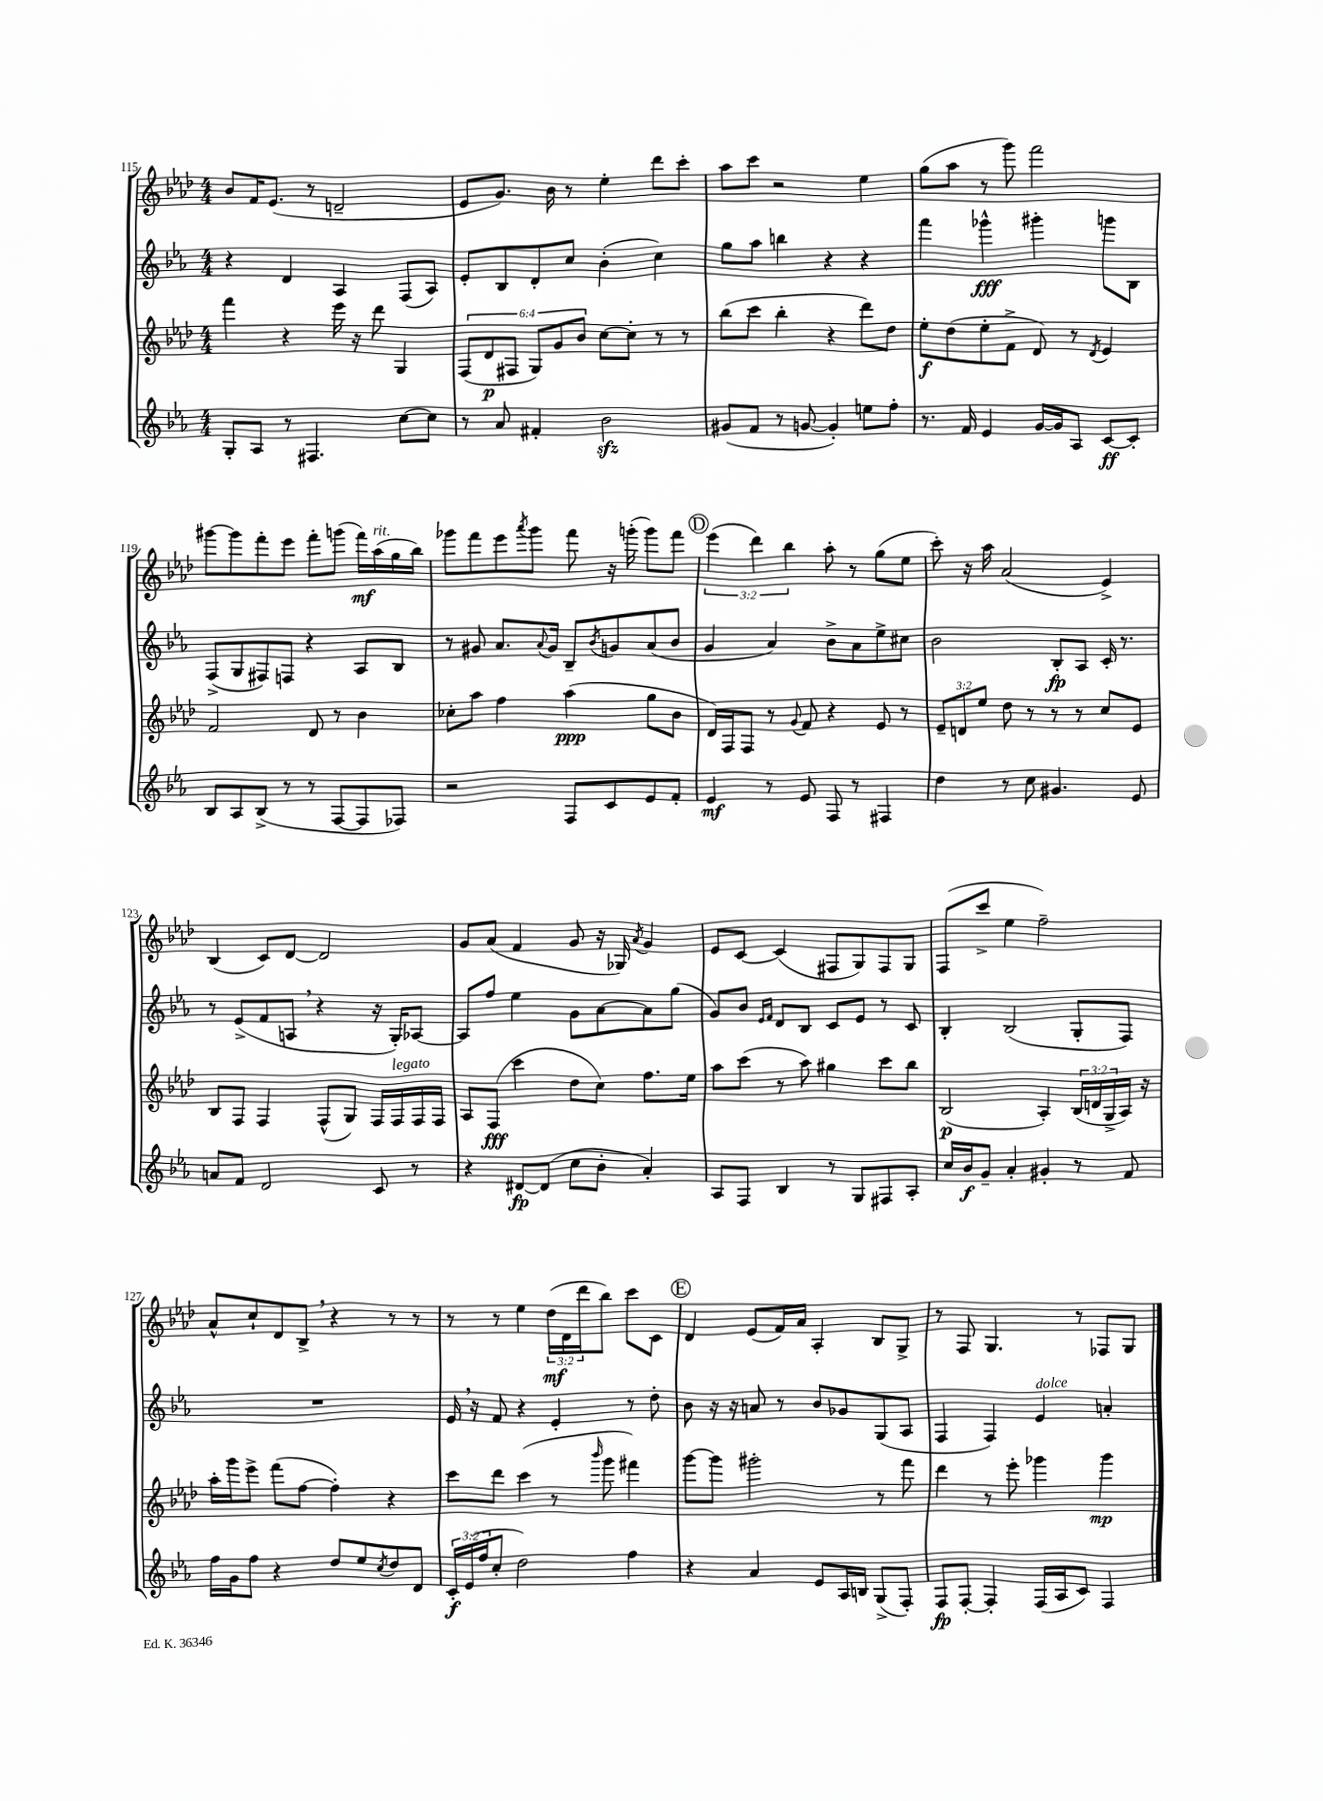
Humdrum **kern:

**kern	**kern	**kern	**kern
*staff4	*staff3	*staff2	*staff1
*clefG2	*clefG2	*clefG2	*clefG2
*k[b-e-a-]	*k[b-e-a-d-]	*k[b-e-a-]	*k[b-e-a-d-]
*M4/4	*M4/4	*M4/4	*M4/4
8G'	4fff	4r	8b-
8A-	.	.	16f
.	.	.	(8.e-
8r	4r	4d	.
4.F#	.	.	8r
.	16eee-	4A-	2d~
.	16r	.	.
.	8ddd-	.	.
[8cc	4G	(8F	.
8cc]	.	8A-)	.
=	=	=	=
8r	(12F	8e-'	8e-
.	12d-	.	.
8a-	.	8B-	8.g)
.	12F#	.	.
4f#'	12G)	8d'	.
.	.	.	16b-
.	12g	.	.
.	.	8cc	8r
.	12b-	.	.
2b-	[8cc	(4b-'	4ee-'
.	8cc']	.	.
.	8r	4cc)	8ddd-
.	8r	.	8ccc'
=	=	=	=
(8g#	(8bb-	8gg	8aa-
8f	8ccc	8aa-	8ccc
8r	4bb-'	4bb	2r
[8g	.	.	.
4g'])	4r	4r	.
8ee	8ddd-)	4r	4ee-
8ff'	8dd-	.	.
=	=	=	=
8.r	8ee-'	4fff	(8gg
.	(8dd-	.	8aa-
16f	.	.	.
4e-	8ee-'	4ggg-^^	8r
.	8f^	.	8ggg)
[16g	8d-)	4ggg#'	2fff
16g]	.	.	.
8A-	8r	.	.
.	8qd-	.	.
[8c	4e-	8ggg	.
8c']	.	8B-	.
=	=	=	=
8B-	2f	(8F^	[8ggg#
8A-	.	8G	8ggg#]
(8B-^	.	8F#)	8fff'
8r	.	8F	8eee-
8r	8d-	4r	8fff'
[8F	8r	.	(8ggg
8F]	4b-	8A-	16fff)
.	.	.	(16aa-
8F-)	.	8B-	16gg
.	.	.	16bb-)
=	=	=	=
2r	8cc-'	8r	8ggg-
.	8aa-	8g#	8fff
.	4ff	8.a-	8eee-
.	.	.	8qaaa-
.	.	.	8ggg-
.	.	8qqa-	.
.	.	16g#	.
8F	(4aa-	8B-~	8fff
.	.	8qb-	.
8c	.	8g	16r
.	.	.	(16ggg'
8e-	8gg	(8a-	8ggg)
8f'	8b-	8b-	8fff
=	=	=	=
4e-	16d-)	4g	(6eee-
.	16F	.	.
.	8F	.	.
.	.	.	6ddd-)
8r	8r	4a-)	.
.	.	.	6bb-
.	8qqg	.	.
8e-	8f	.	.
8F	4r	8b-^	8aa-'
8r	.	8a-	8r
4F#	8e-	8ee-^	(8gg
.	8r	8cc#	8ee-
=	=	=	=
4dd	12e-~	2b-	8ccc')
.	12d	.	.
.	.	.	16r
.	12ee-	.	.
.	.	.	16aa-
8r	8dd-	.	(2a-
8cc	8r	.	.
4.g#	8r	8B-'	.
.	8r	8A-	.
.	8cc	16c'	4e-^)
.	.	8.r	.
8e-	8e-	.	.
=	=	=	=
8a	8B-	8r	(4B-
8f	8F	(8e-^	.
2d	4F	8f	8c)
.	.	8A	[8d-
.	(8F^^	4r	2d-]
.	8G)	.	.
8c	16F	16r	.
.	16F	16G')	.
8r	16F	[8A-	.
.	16F	.	.
=	=	=	=
4r	8A-	8A-]	8g
.	(8F	8ff	(8a-
[8d#	4ccc	4ee-	4f
(8d#]	.	.	.
8cc	8dd-	8g	8g
8b-'	8cc)	[8a-	16r
.	.	.	16G-)
.	.	.	8qa-
4a-')	8.ff	8a-]	4g
.	.	(8gg	.
.	16ee-	.	.
=	=	=	=
8A-	8aa-	8g)	8e-
8F	(8ccc	8b-	[8c
.	.	16qqe-	.
.	.	16qqf	.
4B-	8r	8d	(4c]
.	8aa-)	8B-	.
8r	4gg#	8c	8F#
8G	.	8e-	8G)
8F#	8ccc	8r	8F#
8A-'	8bb-	8c	8G
=	=	=	=
16cc	(2B-	4B-'	(8F
16b-	.	.	.
8g~	.	.	8ccc^
4a-'	.	(2B-	4ee-
4g#'	4A-')	.	2ff~)
8r	(24B-	8G'	.
.	24d	.	.
.	24G^	.	.
8f	16A-)	8F)	.
.	16r	.	.
=	=	=	=
16ff	16aa-'	1r	8a-^^
16g	16ggg	.	.
8ff	8eee-^	.	8cc`
4r	(8fff	.	8d-
.	[8ff	.	8B-^
8dd	4ff'])	.	4r
8ee-	.	.	.
8qcc	.	.	.
8dd	4r	.	8r
8d	.	.	8r
=	=	=	=
24c'	8ccc	16e-	8r
(24e-	.	.	.
.	.	16r	.
24ff	.	.	.
8cc'	8ddd-	8f	8r
2dd)	(4ccc	4r	4ee-
.	8r	4e-'	(24dd-
.	.	.	24d-
.	.	.	24ddd-
.	16qqbbb-	.	.
.	8ggg	.	8bb-)
4ff	4fff#)	8r	8ccc
.	.	8dd'	8c
=	=	=	=
4r	[8ggg	8b-	4d-
.	8ggg]	16r	.
.	.	16r	.
4a-	2ggg#'	8a	(8e-
.	.	8r	16f)
.	.	.	16a-
8e-	.	8b-	4A-'
16A-	.	8g-	.
16B	.	.	.
(8G^	8r	(8G	8B-
8F')	8fff	8A-	8G^
=	=	=	=
8F	4ddd-	4F	8r
[8F'	.	.	8F
4F']	8r	4F)	4.G
.	8eee-'	.	.
(16F	4ggg-	4e-	.
16A-	.	.	.
8c)	.	.	8r
4F	4ggg-	4a'	8F-
.	.	.	8G
==	==	==	==
*-	*-	*-	*-
